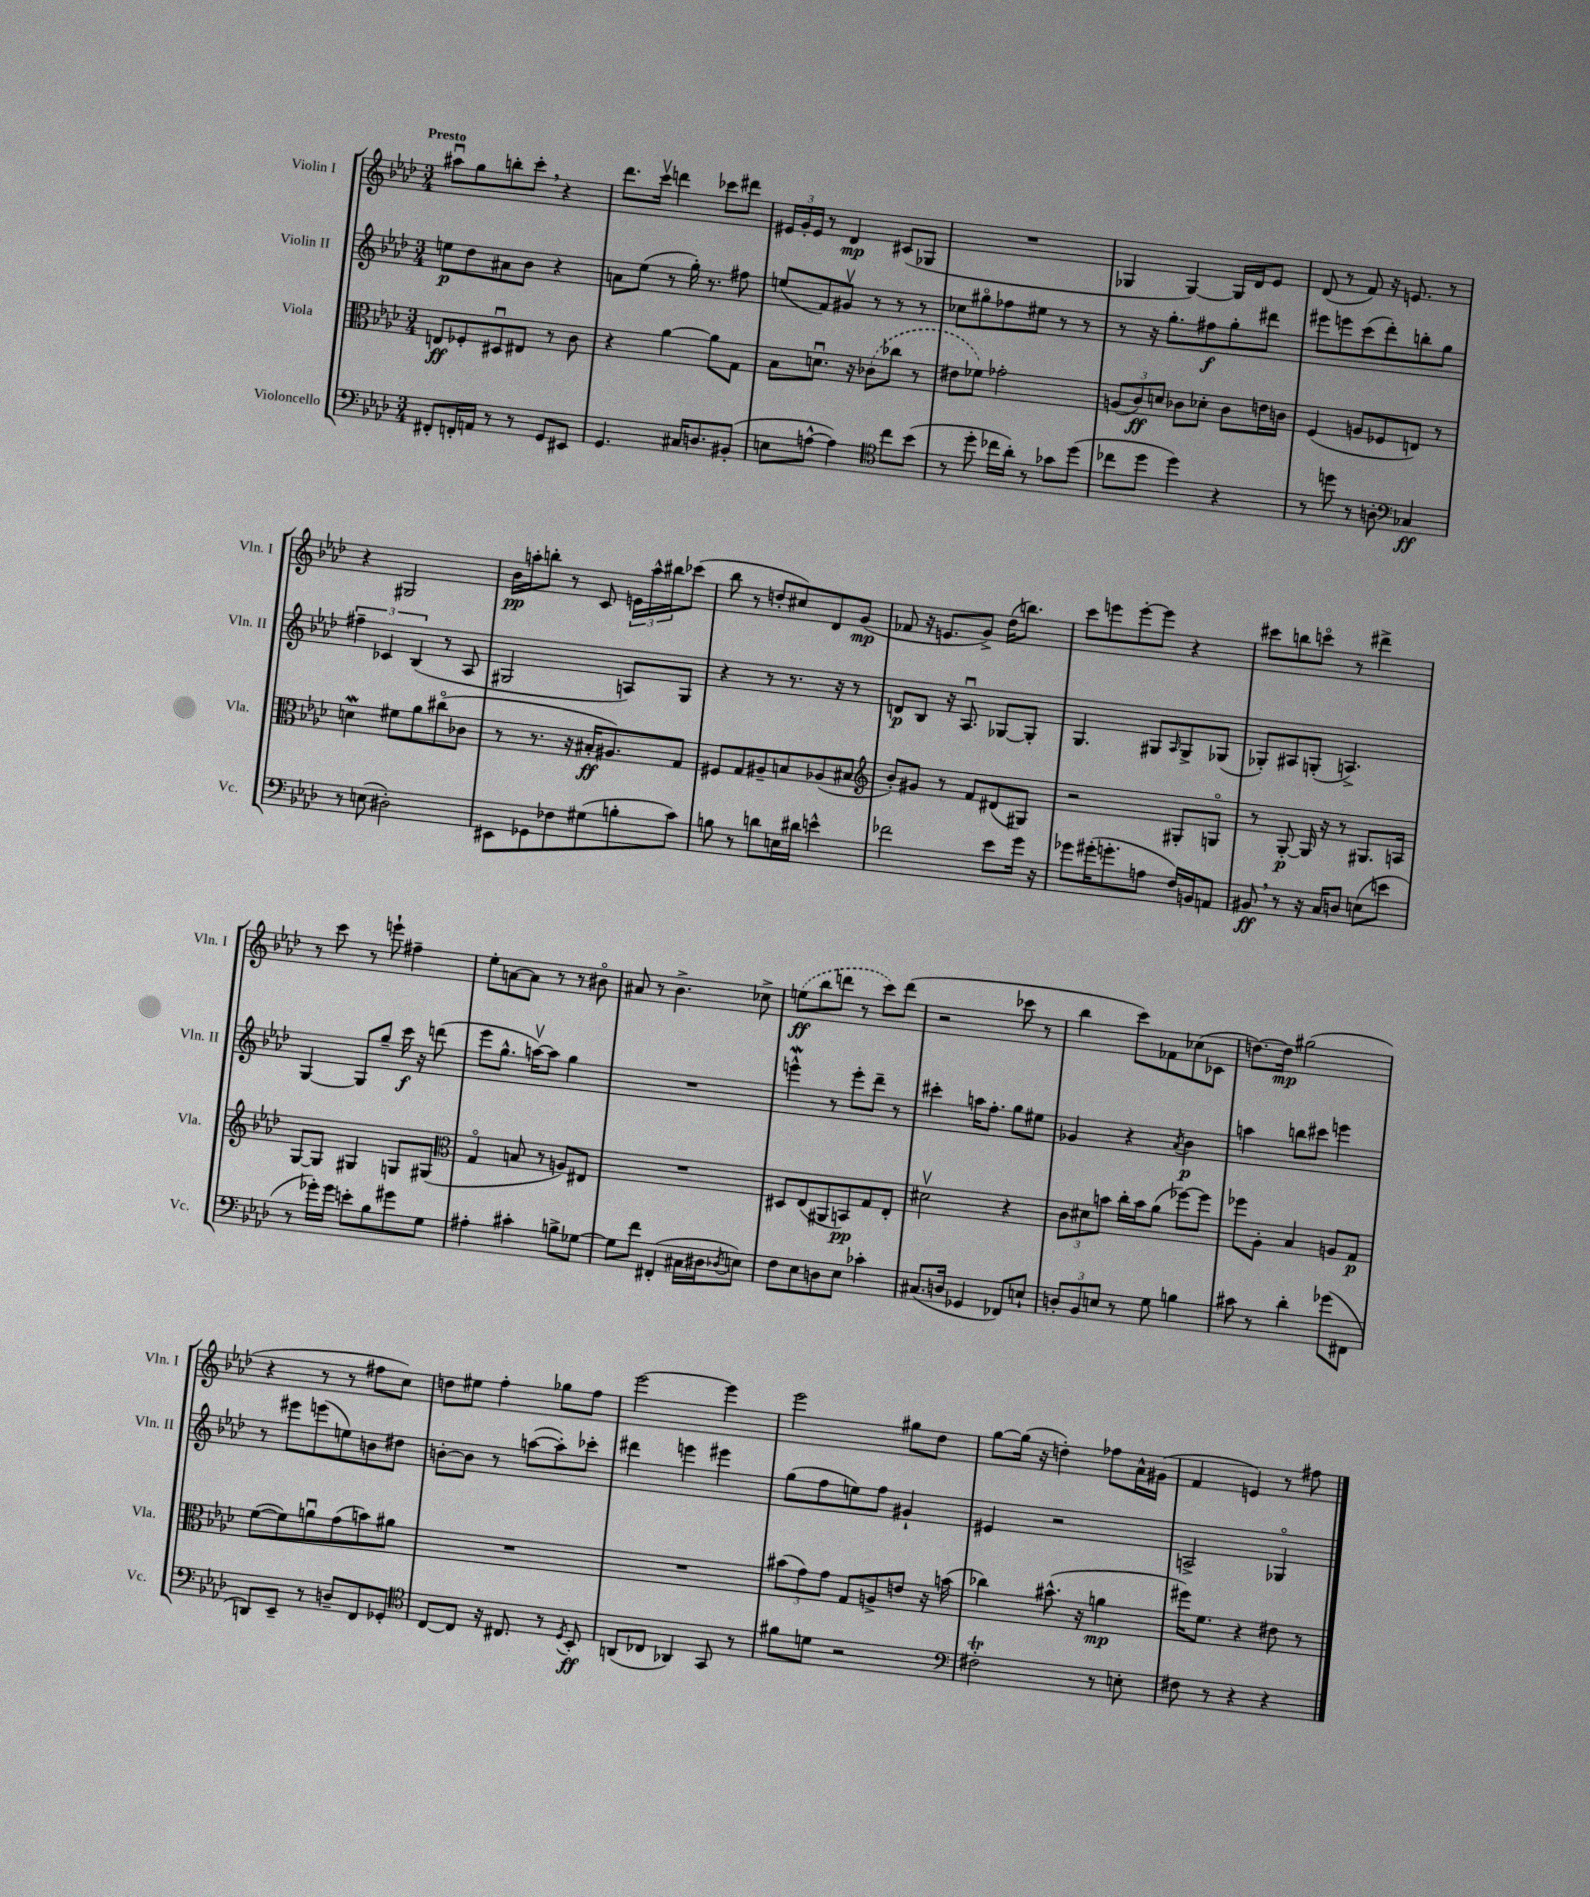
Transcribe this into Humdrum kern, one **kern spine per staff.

**kern	**kern	**kern	**kern
*staff4	*staff3	*staff2	*staff1
*clefF4	*clefC3	*clefG2	*clefG2
*k[b-e-a-d-]	*k[b-e-a-d-]	*k[b-e-a-d-]	*k[b-e-a-d-]
*M3/4	*M3/4	*M3/4	*M3/4
8FF#'	8E	8ee	8aa#u
16FF'	8F-'	8dd-	8gg
16AA	.	.	.
8r	8D#u	8a#	8bb'
8r	8E#	8b-	8ccc'
8GG	8r	4r	4r
8EE#	8c	.	.
=	=	=	=
4.GG	4r	8a	8.ddd-
.	.	(8ee-	.
.	.	.	16cccv
.	[4a-	8r	4ddd
16C#	.	16gg')	.
8.D	.	8.r	.
.	8a-]	.	8ccc-
(8BB#'	8G	8ff#	8ddd#
=	=	=	=
8E	8B-	(8ee	24e#
.	.	.	24g'
.	.	.	24e#
[8A^^	8.du	8f)	8r
4A])	.	8g#v	4d-
.	16r	.	.
.	(8c-	8r	.
*clefC4	*	*	*
8cc	8cc-	8r	(8c#
(8b-	8r	8r	8G-
=	=	=	=
8r	8e#	8cc-	2.r
8dd-'	8f-)	8gg#o	.
16cc-	2g-'	8ff-	.
16a-')	.	.	.
8r	.	8ee#	.
8g-	.	8r	.
(8dd-	.	8r	.
=	=	=	=
8cc-	(12A	8r	4G-
.	12c)	.	.
8dd-	.	16r	.
.	12d	.	.
.	.	8.gg'	.
4dd-)	8c-	.	[4G-)
.	8d-'	8ff#	.
4r	8c-	8gg'	16G-]
.	.	.	16d-
.	16e	8ddd#	8e-
.	16c	.	.
=	=	=	=
8r	(4F	8eee#	(8d-
8dd	.	8eee	8r
8r	8A	(8ccc	8f)
8A'	8F-	8ddd-')	16r
.	.	.	8.e
*clefF4	*	*	*
4C-	8E)	8bb'	.
.	8r	8gg	8r
=	=	=	=
8r	4d	6ff#~	4r
(8E	.	.	.
.	.	6c-	.
2D#')	8f#	.	2G#
.	.	(6B-	.
.	8a-	.	.
.	(8cc#o	8r	.
.	8c-	8A-	.
=	=	=	=
8EE#	8r	2G#	16b-
.	.	.	16aa'
8GG-	8.r	.	8bb'
8F-	.	.	8r
.	16r	.	.
(8G#	16B#'	.	8c
.	8.A#)	.	.
8B'	.	8A)	24e
.	.	.	24aa^^
.	.	.	24bb#
8c)	8G	8G#	(8ccc-
=	=	=	=
8B	8F#	4r	8bb-
8r	8G	.	8r
8d	8A#~	8r	8dd'
16E	8B	8.r	8cc#)
16d#	.	.	.
4e^^	(8A-	.	8d-
.	.	16r	.
.	8B#	8r	(8g
=	=	=	=
*	*clefG2	*	*
2f-	8b-')	8d	8f-
.	8g#	8B-	16r
.	.	.	8.e
.	8r	16r	.
.	.	8.A-u	.
.	8f	.	8g^)
8e-	(8d#	[8G-	(16dd-
.	.	.	8.bb)
16g	8G#)	8G-']	.
16r	.	.	.
=	=	=	=
8g-	2r	4.G	8ccc
(16g#'	.	.	8eee
8.g'	.	.	.
.	.	.	[8eee'
8A	.	8G#	8eee]
.	.	16qqA-	.
16F)	8G#'	8G#^	4r
16BB	.	.	.
8AA	8Go	(8G-	.
=	=	=	=
8BB#	8r	8G-')	8ccc#
8r	[8G'	8A#	8bb
16r	16G]	(8G'	8ccco
16C	16r	.	.
8D	8r	4.A^)	8r
(8E	8.G#	.	4ddd#^
8e	.	.	.
.	16A	.	.
=	=	=	=
8r	[8G	[4G	8r
16g-')	8G]	.	8ccc
16g-	.	.	.
8e'	4G#	8G]	8r
8B-	.	8gg~	8eee`
8g#	8G	16ccc	4ff#~
.	.	16r	.
8G	(8G#	(8ddd	.
=	=	=	=
*	*clefC3	*	*
4A#'	4Go	8eee-	8ee-'
.	.	8.gg^^	[8a
4c#'	8B	.	8a]
.	.	[16aav)	.
.	8r	8aa]	8r
8B^	8A)	4gg	8r
[8G-	8E#	.	8b#o
=	=	=	=
8G-]	2.r	2.r	8a#
8f	.	.	8r
(4FF#'	.	.	4.b-^
16C#	.	.	.
16D#	.	.	.
8qD-	.	.	.
8E)	.	.	8cc-^
=	=	=	=
8F	8D#	4eee^^	(8ee
8E-	(8E-	.	8bb-
8D	8AA#	8r	8ddd
8E-	8BB)	8eee'	8r
4c-'	8G	8ddd-~	8ccc)
.	8E-'	8r	(8ddd
=	=	=	=
(8.C#	2d#v	4ccc#'	2r
16D	.	.	.
4GG-	.	16aa	.
.	.	8.ff'	.
8FF-)	4r	8gg	8ccc-
8E`	.	8ee#	8r
=	=	=	=
12D'	12c	4g-	4bb-
12BB-	12d#	.	.
12E	12b	.	.
8r	16cc'	4r	8ccc)
.	16b	.	.
8G	(8a-	.	8f-
.	.	8qa-	.
4B	[8ff-)	4b-	(8cc-
.	8ff-]	.	8c-
=	=	=	=
8c#	8ff-	4aa	[8.dd)
8r	8A-'	.	.
.	.	.	16dd]
4d-'	4B-	8bb	(2gg#
.	.	8ccc#	.
(8g-	8A	4eee	.
8FF#	8G	.	.
=	=	=	=
8DD)	([8f	8r	4r
8EE-~	8f])	8eee#	.
8r	8au	(8eee	8r
8D~	(8g	8ee)	8r
8FF	8b)	8b	8ff#
8GG-'	8a#	8dd#	8cc)
=	=	=	=
*clefC4	*	*	*
[8C	2.r	[8b'	8dd
8C]	.	8b]	8ee#
16r	.	8r	4ff'
8.C#	.	.	.
.	.	([8aa	.
8r	.	8aa'])	8gg-
8qD-	.	.	.
8BB-'	.	8ccc-'	8ff
=	=	=	=
(8AA	2.r	4ddd#	[2eee-
8C-	.	.	.
4AA-)	.	4eee	.
8GG	.	4eee#	4eee-]
8r	.	.	.
=	=	=	=
8f#	(12b#	(8gg	2eee-
.	12g)	.	.
8d	.	8ff	.
.	12g	.	.
2r	8G	8ee)	.
.	8A^	8ff	.
.	8e	4g#`	8gg#
.	16r	.	8dd-
.	(16b	.	.
=	=	=	=
*clefF4	*	*	*
2F#'	4cc-)	4e#	[8gg
.	.	.	(16gg]
.	.	.	16r
.	(8.b#^^	2r	4dd')
.	16r	.	.
8r	4a	.	8ff-
8E'	.	.	16a-^^
.	.	.	(16g#
=	=	=	=
8F#	16ff#)	2A^	4f
.	8.f	.	.
8r	.	.	.
4r	4r	.	4e)
4r	8e#	4G-o	8r
.	8r	.	8ff#
==	==	==	==
*-	*-	*-	*-
